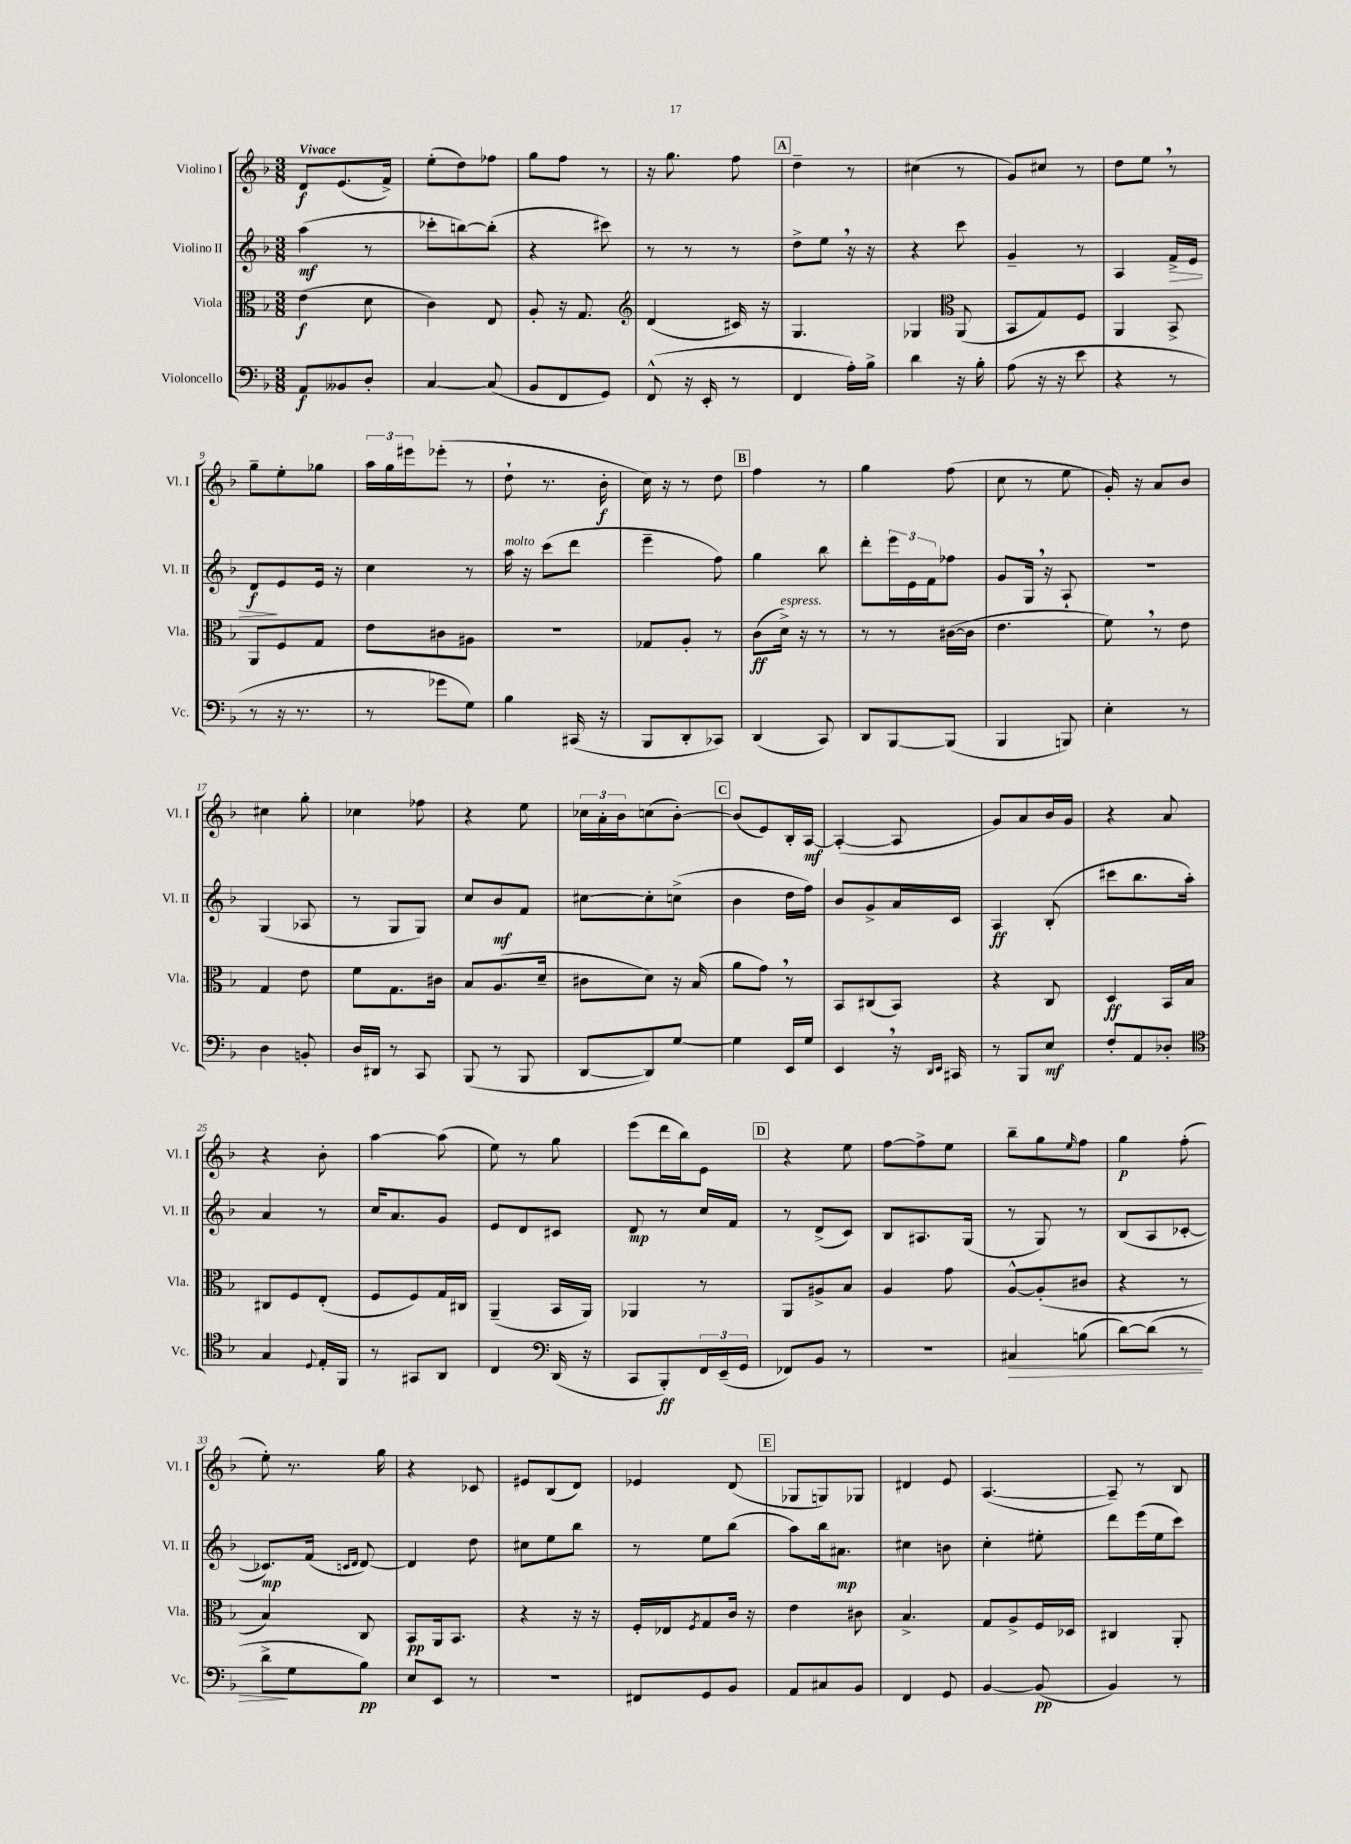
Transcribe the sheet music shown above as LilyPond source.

<<
\new StaffGroup <<
\new Staff = "s0" \with { instrumentName = "Violino I" shortInstrumentName = "Vl. I" } {
    \clef treble \key f \major \numericTimeSignature \time 3/8 \tempo "Vivace"
    d'8\f e'8.( f'16->) |
    e''8-.( d''8) fes''8 |
    g''8 f''8 r8 |
    r16 g''8. f''8 |
    \mark \markup { \box "A" } d''4-- r8 |
    cis''4( r8 |
    g'8) cis''8 r8 |
    d''8 e''8 \breathe r8 |
    g''8-- e''8-. ges''8 |
    \tuplet 3/2 { a''16 g''16 eis'''16 } ees'''8-.( r8 |
    d''8-! r8. bes'16-.\f |
    c''16) r16 r8 d''8 |
    \mark \markup { \box "B" } f''4 r8 |
    g''4 f''8( |
    c''8 r8 e''8 |
    g'16-.) r16 a'8 bes'8 |
    cis''4 g''8-. |
    ces''4 fes''8 |
    r4 e''8 |
    \tuplet 3/2 { ces''16 a'16-. bes'16 } c''8( bes'8~-.) |
    \mark \markup { \box "C" } bes'8( e'8) bes16-. a16~\mf |
    a4~-.( a8 |
    g'8) a'8 bes'16 g'16 |
    r4 a'8 |
    r4 bes'8-. |
    a''4~ a''8( |
    e''8) r8 g''8 |
    e'''8( d'''16 bes''16) e'8 |
    \mark \markup { \box "D" } r4 e''8 |
    f''8~ f''8-> e''8 |
    bes''8-- g''8 \grace { e''16 } f''8 |
    g''4\p f''8-.( |
    e''8-.) r8. g''16 |
    r4 ces'8 |
    eis'8 bes8( d'8) |
    ees'4 d'8( |
    \mark \markup { \box "E" } ges8 g8) ges8 |
    dis'4 e'8 |
    a4.~( |
    a8--) r8 bes8 \bar "|." |
}
\new Staff = "s1" \with { instrumentName = "Violino II" shortInstrumentName = "Vl. II" } {
    \clef treble \key f \major \numericTimeSignature \time 3/8
    a''4\mf( r8 |
    ces'''8-. b''8~) b''8-.( |
    r4 cis'''8) |
    r8 r8 r8 |
    \mark \markup { \box "A" } d''8-> e''8 \breathe r16 r16 |
    r4 c'''8 |
    g'4-- r8 |
    a4 f'16->\> e'16 |
    d'8\f\! e'8 e'16 r16 |
    c''4 r8 |
    a''16^\markup { \italic "molto" } r16 c'''8( d'''8 |
    e'''4-- f''8) |
    \mark \markup { \box "B" } g''4 bes''8 |
    d'''8-. \tuplet 3/2 { e'''16 e'16 f'16 } fes''8 |
    g'8 g16 \breathe r16 a8-! |
    R4. |
    g4( aes8 |
    r8 g8 g8) |
    c''8 bes'8\mf f'8 |
    cis''8~ cis''8-. c''8->( |
    \mark \markup { \box "C" } bes'4 d''16 f''16) |
    bes'8 g'8-> a'16 c'16 |
    a4\ff bes8-.( |
    cis'''8 bes''8. a''16-.) |
    a'4 r8 |
    c''16 a'8. g'8 |
    e'8 d'8 cis'8 |
    d'8\mp r8 c''16 f'16 |
    \mark \markup { \box "D" } r8 d'8->( c'8) |
    bes8 ais8. g16( |
    r8 g8) r8 |
    bes8( a8 ces'8~-. |
    ces'8.\mp) f'16( \grace { c'16 d'16 } d'8~) |
    d'4 d''8 |
    cis''8 e''8 bes''8 |
    r8 e''8 bes''8( |
    \mark \markup { \box "E" } a''8) bes''16 ais'8.\mp |
    cis''4 b'8 |
    c''4-. eis''8-. |
    d'''8 e'''16( e''16 c'''8) \bar "|." |
}
\new Staff = "s2" \with { instrumentName = "Viola" shortInstrumentName = "Vla." } {
    \clef alto \key f \major \numericTimeSignature \time 3/8
    e'4\f( d'8 |
    c'4) e8 |
    a8-. r16 g8. |
    \clef treble d'4( cis'16) r16 |
    \mark \markup { \box "A" } g4. |
    ges4 \clef alto a,8( |
    bes,8 g8) f8 |
    a,4 bes,8-> |
    a,8 f8 g8 |
    e'8 cis'8 ais8 |
    r4. |
    ges8 a8-. r8 |
    \mark \markup { \box "B" } c'8\ff( d'16->^\markup { \italic "espress." }) r16 r8 |
    r8 r8 cis'16~( cis'16 |
    e'4. |
    f'8) \breathe r8 e'8 |
    g4 e'8 |
    f'8 g8. cis'16 |
    bes8 a8.( d'16-- |
    cis'8 d'8) r16 bes16( |
    \mark \markup { \box "C" } a'8 g'8) \breathe r8 |
    bes,8 cis8( bes,8) |
    r4 c8 |
    d4\ff bes,16 bes16 |
    cis8 f8 e8-.( |
    f8 f8) g16 cis16 |
    a,4--( bes,16 a,16) |
    aes,4 r8 |
    \mark \markup { \box "D" } a,8 ais8-> bes8 |
    a4 g'8 |
    a8~-^ a8-.( cis'8 |
    r4 r8 |
    bes4) c8 |
    bes,8\pp a,16 bes,8. |
    r4 r16 r16 |
    f16-. ees16 \acciaccatura { f8 } g8 c'16 r16 |
    \mark \markup { \box "E" } e'4 cis'8 |
    bes4.-> |
    g8 a8-> f16 des16 |
    cis4 a,8-. \bar "|." |
}
\new Staff = "s3" \with { instrumentName = "Violoncello" shortInstrumentName = "Vc." } {
    \clef bass \key f \major \numericTimeSignature \time 3/8
    a,8\f beses,8 d8-. |
    c4~ c8( |
    bes,8 f,8 g,8) |
    f,8-^( r16 e,16-. r8 |
    \mark \markup { \box "A" } f,4 a16-.) bes16-> |
    d'4 r16 bes16-. |
    a8( r16 r16 e'8 |
    r4 r8 |
    r8 r16 r8. |
    r8 ges'8 g8) |
    bes4 cis,16( r16 |
    bes,,8 d,8-. ces,8) |
    \mark \markup { \box "B" } d,4( c,8) |
    d,8 bes,,8~ bes,,8( |
    bes,,4 b,,8) |
    e4-. r8 |
    d4 b,8-. |
    d16 dis,16 r8 c,8 |
    bes,,8( r8 bes,,8 |
    d,8~ d,8) g8~ |
    \mark \markup { \box "C" } g4 e,16 g16 |
    e,4 \breathe r16 \grace { d,16 e,16 } cis,16 |
    r8 bes,,8 e8\mf |
    f8-. a,8 des8-. |
    \clef tenor g4 \appoggiatura { d8 } e16-. f,16 |
    r8 gis,8 a,8 |
    c4 \clef bass d,16( r16 |
    c,8 bes,,8-.\ff) \tuplet 3/2 { f,16 e,16--( g,16 } |
    \mark \markup { \box "D" } fes,8) bes,8 r8 |
    R4. |
    cis4\> b8( |
    d'8~) d'8( r8 |
    d'8->\! g8 bes8\pp) |
    e8 e,8 r8 |
    R4. |
    fis,8 g,8 bes,8 |
    \mark \markup { \box "E" } a,8 cis8 bes,8 |
    f,4 g,8 |
    bes,4~ bes,8\pp( |
    bes,4) r8 \bar "|." |
}
>>
>>
